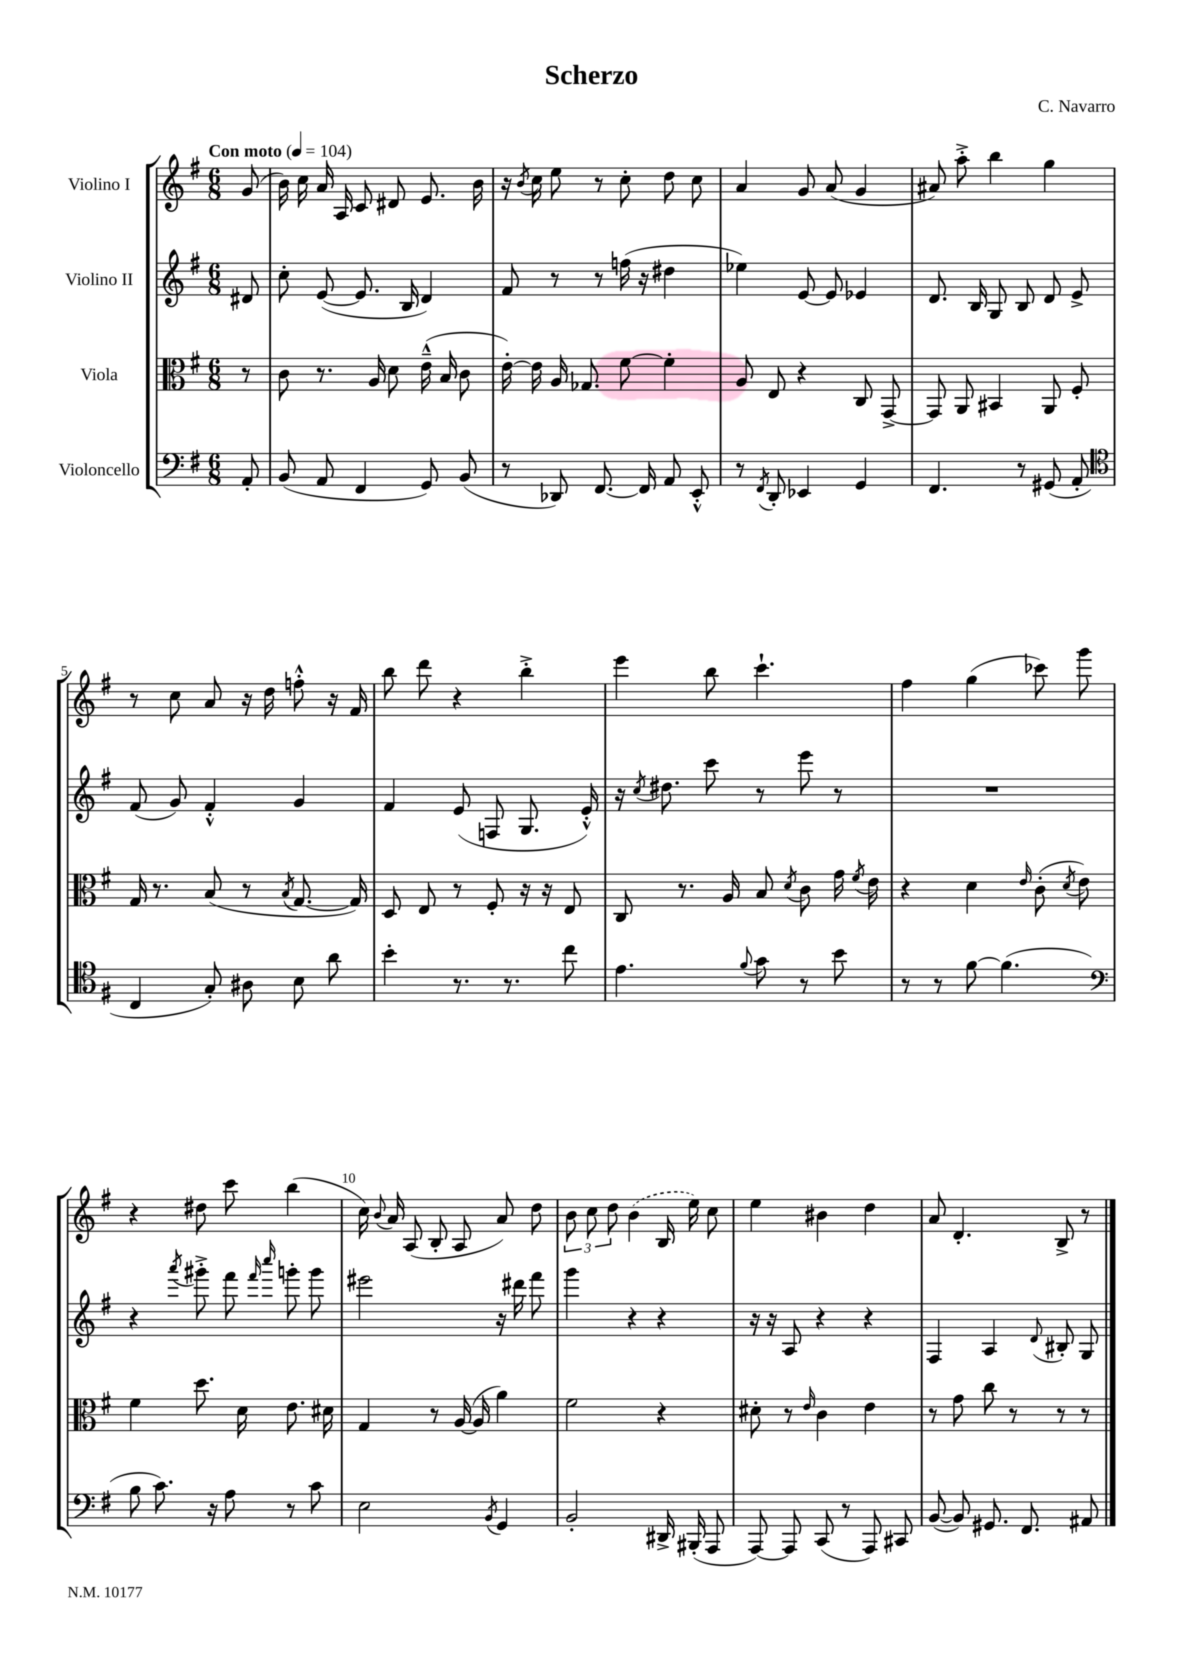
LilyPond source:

\header { title = "Scherzo" composer = "C. Navarro" }
<<
\new StaffGroup <<
\new Staff = "s0" \with { instrumentName = "Violino I" } {
    \clef treble \key g \major \numericTimeSignature \time 6/8 \partial 8 \tempo "Con moto" 4 = 104
    \autoBeamOff g'8( |
    b'16) c''16 a'16 a16 c'8 dis'8 e'8. b'16 |
    r16 \acciaccatura { b'8 } c''16 e''8 r8 c''8-. d''8 c''8 |
    a'4 g'8 a'8( g'4 |
    ais'8) a''8-.-> b''4 g''4 |
    r8 c''8 a'8 r16 d''16 f''8-.-^ r16 fis'16 |
    b''8 d'''8 r4 b''4-.-> |
    e'''4 b''8 c'''4.-! |
    fis''4 g''4( ces'''8) g'''8 |
    r4 dis''8 c'''8 b''4( |
    c''16) \appoggiatura { b'8 } a'16 a8( b8-. a8 a'8) d''8 |
    \tuplet 3/2 { b'8 c''8 d''8 } \once \slurDashed b'4( b16 e''16) c''8 |
    e''4 bis'4 d''4 |
    a'8 d'4.-. b8-> r8 \bar "|." |
}
\new Staff = "s1" \with { instrumentName = "Violino II" } {
    \clef treble \key g \major \numericTimeSignature \time 6/8 \partial 8
    \autoBeamOff dis'8 |
    c''8-. e'8~( e'8. b16 d'4) |
    fis'8 r8 r8 f''16( r16 dis''4 |
    ees''4) e'8~ e'8 ees'4 |
    d'8. b16 g8 b8 d'8 e'8-> |
    fis'8( g'8) fis'4-.-^ g'4 |
    fis'4 e'8( f8 g8. e'16-.-^) |
    r16 \acciaccatura { c''8 } dis''8. c'''8 r8 e'''8 r8 |
    R2. |
    r4 \acciaccatura { a'''8 } gis'''8-.-> fis'''8 \grace { fis'''16 c''''16 } g'''8-. g'''8 |
    eis'''2 r16 dis'''16 fis'''8 |
    g'''4 r4 r4 |
    r16 r16 a8 r4 r4 |
    fis4 a4 \appoggiatura { d'8 } bis8-. g8 \bar "|." |
}
\new Staff = "s2" \with { instrumentName = "Viola" } {
    \clef alto \key g \major \numericTimeSignature \time 6/8 \partial 8
    \autoBeamOff r8 |
    c'8 r8. a16 d'8 e'16---^( b16 c'8 |
    e'16~-.) e'16 a16 ges8. fis'8~ fis'4-. |
    a8 e8 r4 c8 g,8~-> |
    g,8 a,8 bis,4 a,8 fis8-. |
    g16 r8. b8( r8 \acciaccatura { b8 } g8.~ g16) |
    d8 e8 r8 fis8-. r16 r16 e8 |
    c8 r8. a16 b8 \acciaccatura { d'8 } c'8 g'16 \acciaccatura { fis'8 } e'16 |
    r4 d'4 \grace { e'16 } c'8-.( \acciaccatura { d'8 } e'8) |
    fis'4 d''8. d'16 e'8. dis'16 |
    g4 r8 a16~( a16 a'4) |
    fis'2 r4 |
    dis'8-. r8 \grace { e'16 } c'4 e'4 |
    r8 g'8 c''8 r8 r8 r8 \bar "|." |
}
\new Staff = "s3" \with { instrumentName = "Violoncello" } {
    \clef bass \key g \major \numericTimeSignature \time 6/8 \partial 8
    \autoBeamOff a,8-. |
    b,8( a,8 fis,4 g,8) b,8( |
    r8 des,8) fis,8.~ fis,16 a,8 e,8-.-^ |
    r8 \acciaccatura { fis,8 } d,8-. ees,4 g,4 |
    fis,4. r8 gis,8( a,8-. |
    \clef tenor c4 g8-.) ais8 b8 a'8 |
    b'4-. r8. r8. c''8 |
    e'4. \appoggiatura { fis'8 } g'8 r8 b'8 |
    r8 r8 fis'8~ fis'4.( |
    \clef bass b8 c'8.) r16 a8 r8 c'8 |
    e2 \acciaccatura { b,8 } g,4 |
    b,2-. dis,16-> bis,,16-.( a,,8 |
    a,,8~) a,,8 c,8( r8 a,,8) cis,8 |
    b,8~( b,8) gis,8. fis,8. ais,8 \bar "|." |
}
>>
>>
\layout { \context { \Score \override BarNumber.break-visibility = ##(#f #t #t) barNumberVisibility = #(every-nth-bar-number-visible 5) } }
